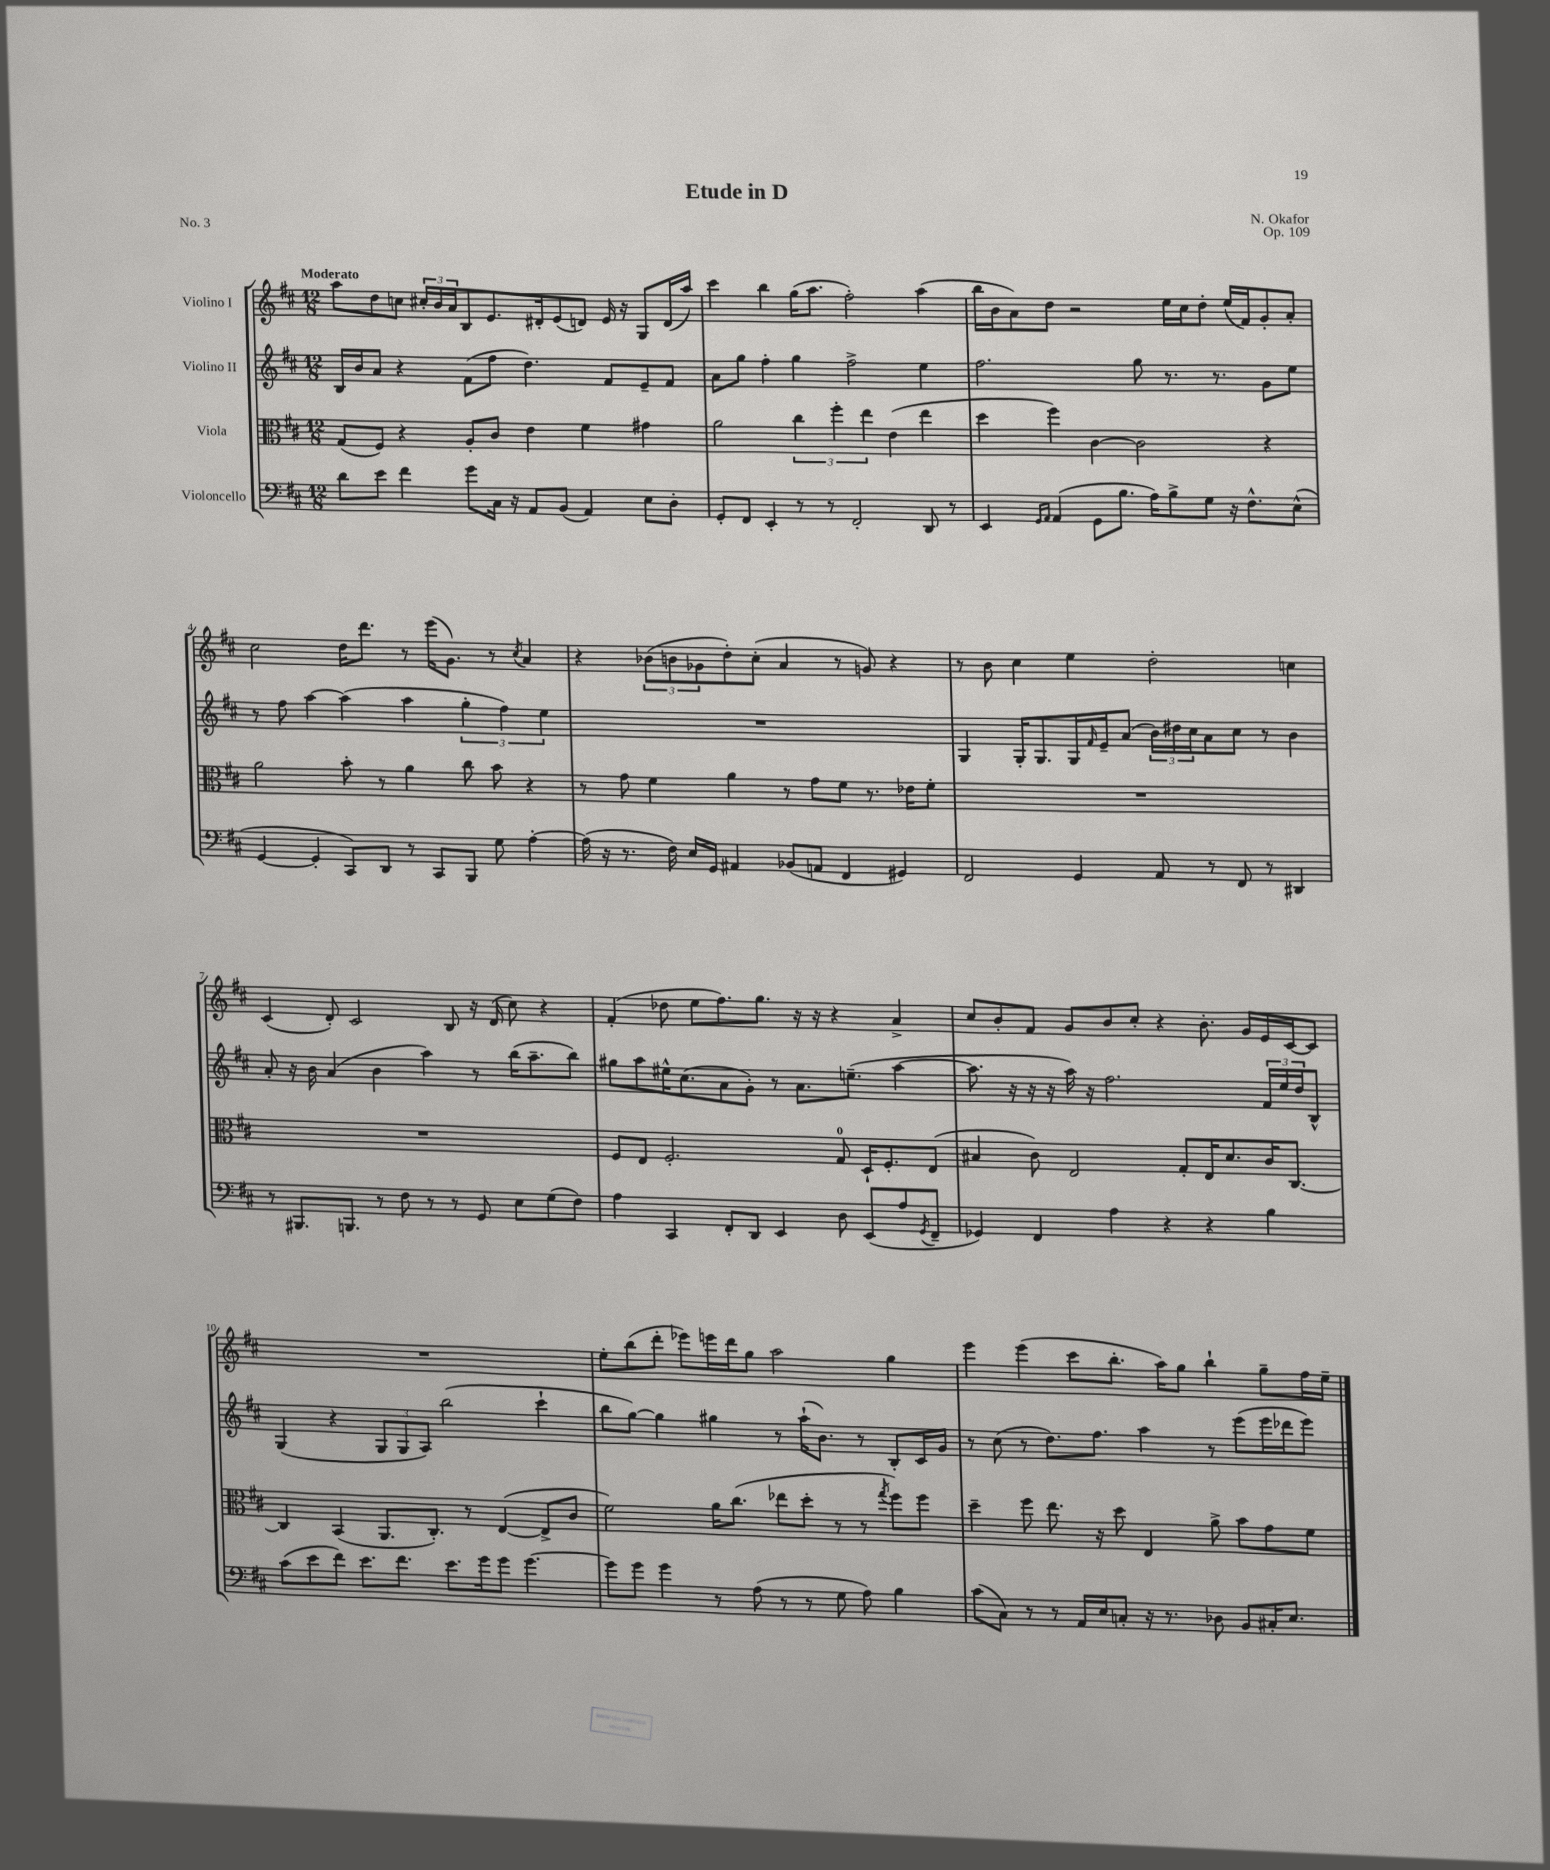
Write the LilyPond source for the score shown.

\header { title = "Etude in D" composer = "N. Okafor" opus = "Op. 109" piece = "No. 3" }
<<
\new StaffGroup <<
\new Staff = "s0" \with { instrumentName = "Violino I" } {
    \clef treble \key d \major \numericTimeSignature \time 12/8 \tempo "Moderato"
    a''8 d''8 c''8 \tuplet 3/2 { cis''16-. b'16 a'16 } b8 e'8. dis'16-. e'8( d'8) e'16 r16 g8 d'16( a''16) |
    cis'''4 b''4 g''16( a''8. fis''2-.) a''4( |
    b''16 b'16 a'8) d''8 r2 e''16 cis''16 d''8-. e''16( fis'16) g'8-. a'8-. |
    cis''2 d''16 d'''8. r8 e'''16( g'8.) r8 \acciaccatura { cis''8 } a'4 |
    r4 \tuplet 3/2 { bes'8( b'8 ges'8 } d''8-.) cis''8-.( a'4 r8 g'8) r4 |
    r8 b'8 cis''4 e''4 d''2-. c''4 |
    cis'4( d'8-.) cis'2 b8 r16 d'16( cis''8) r4 |
    fis'4-.( des''8 e''8 fis''8.) g''8. r16 r16 r4 a'4-> |
    cis''8 b'8-. fis'8 g'8 b'8 cis''8-. r4 b'8.-. g'16 e'16 cis'16~ cis'8 |
    R1. |
    e''8-. b''8( d'''8-. ees'''8) e'''16 d'''16 g''8 a''2 g''4 |
    e'''4 e'''4( cis'''8 b''8.-. a''16) g''8 b''4-! g''8-- fis''16 e''16-- \bar "|." |
}
\new Staff = "s1" \with { instrumentName = "Violino II" } {
    \clef treble \key d \major \numericTimeSignature \time 12/8
    b16 b'16 a'8 r4 fis'8( fis''8 d''4.) fis'8 e'8-- fis'8 |
    a'8 g''8 fis''4-. g''4 fis''2-> e''4 |
    fis''2. g''8 r8. r8. g'8 e''8 |
    r8 fis''8 a''4~ a''4( a''4 \tuplet 3/2 { g''4-. fis''4) e''4 } |
    R1. |
    g4 g16-. g8. g16 \grace { fis'16 } e'16-- a'8( \tuplet 3/2 { b'16) dis''16 cis''16 } a'8 cis''8 r8 b'4 |
    a'8-. r16 b'16 a'4( b'4 a''4) r8 b''16( a''8.-- b''8) |
    gis''8 a''8 eis''16-^ cis''8.( a'8 g'8-.) r8 a'8. e''8.--( a''4~ |
    a''8. r16 r16 r16 a''16) r16 fis''2. \tuplet 3/2 { fis'16 e''16 d''16 } b8-^ |
    g4( r4 \tuplet 3/2 { g8 g8 a8) } b''2( cis'''4-! |
    b''8 g''8~) g''4 gis''4 r8 a''16-!( b'8.) r8 b8-. cis'16 g'16 |
    r8 cis''8( r8 d''8.) fis''8. a''4 r8 e'''8( e'''16 des'''16 e'''8) \bar "|." |
}
\new Staff = "s2" \with { instrumentName = "Viola" } {
    \clef alto \key d \major \numericTimeSignature \time 12/8
    g8( fis8) r4 a8-. cis'8 e'4 fis'4 gis'4 |
    a'2 \tuplet 3/2 { cis''4 fis''4-. e''4 } e'4( e''4 |
    d''4 fis''4) cis'4~ cis'2 r4 |
    a'2 b'8-. r8 a'4 cis''8 b'8 r4 |
    r8 g'8 fis'4 a'4 r8 g'8 fis'8 r8. ees'16 fis'8-. |
    R1. |
    R1. |
    fis8 e8 fis2.-. g8-0 d16-! fis8.-. e8( |
    bis4 cis'8) e2 g8-. e16 d'8. cis'16 cis8.~ |
    cis4 b,4( a,8. cis8.-.) r8 e4~( e8-> cis'8 |
    fis'2) a'16 cis''8.( ees''8 d''8-. r8 r8 \acciaccatura { g''8 } fis''8) fis''8 |
    d''4-- fis''8 e''8. r16 d''8 e4 a'8-> b'8 g'8 fis'8 \bar "|." |
}
\new Staff = "s3" \with { instrumentName = "Violoncello" } {
    \clef bass \key d \major \numericTimeSignature \time 12/8
    d'8 e'8 fis'4 g'8 cis16 r16 a,8 b,8( a,4) e8 d8-. |
    g,8-. fis,8 e,4-. r8 r8 fis,2-. d,8 r8 |
    e,4 \grace { g,16 a,16 } a,4( g,8 b8. a16) b8-> g8 r16 fis8.-^ e8-^( |
    g,4~ g,4-. cis,8) d,8 r8 cis,8 b,,8 g8 a4~-. |
    a16( r16 r8. fis16) e16 g,16 ais,4 bes,8( a,8 fis,4 gis,4) |
    fis,2 g,4 a,8 r8 fis,8 r8 dis,4 |
    r8 bis,,8. b,,8. r8 fis8 r8 r8 g,8 e8 g8( fis8) |
    a4 cis,4 fis,8-. d,8 e,4 d8 e,8( a8 \acciaccatura { g,8 } fis,8-- |
    ges,4) fis,4 a4 r4 r4 b4 |
    cis'8( e'8 fis'8) e'8. fis'8. e'8. g'16 g'8 g'4.~ |
    g'8 g'8 g'4 r8 a8( r8 r8 g8 a8) b4 |
    cis'8( cis8) r8 r8 a,16 e16 c8-. r16 r8. des8 b,8 cis16-. e8. \bar "|." |
}
>>
>>
